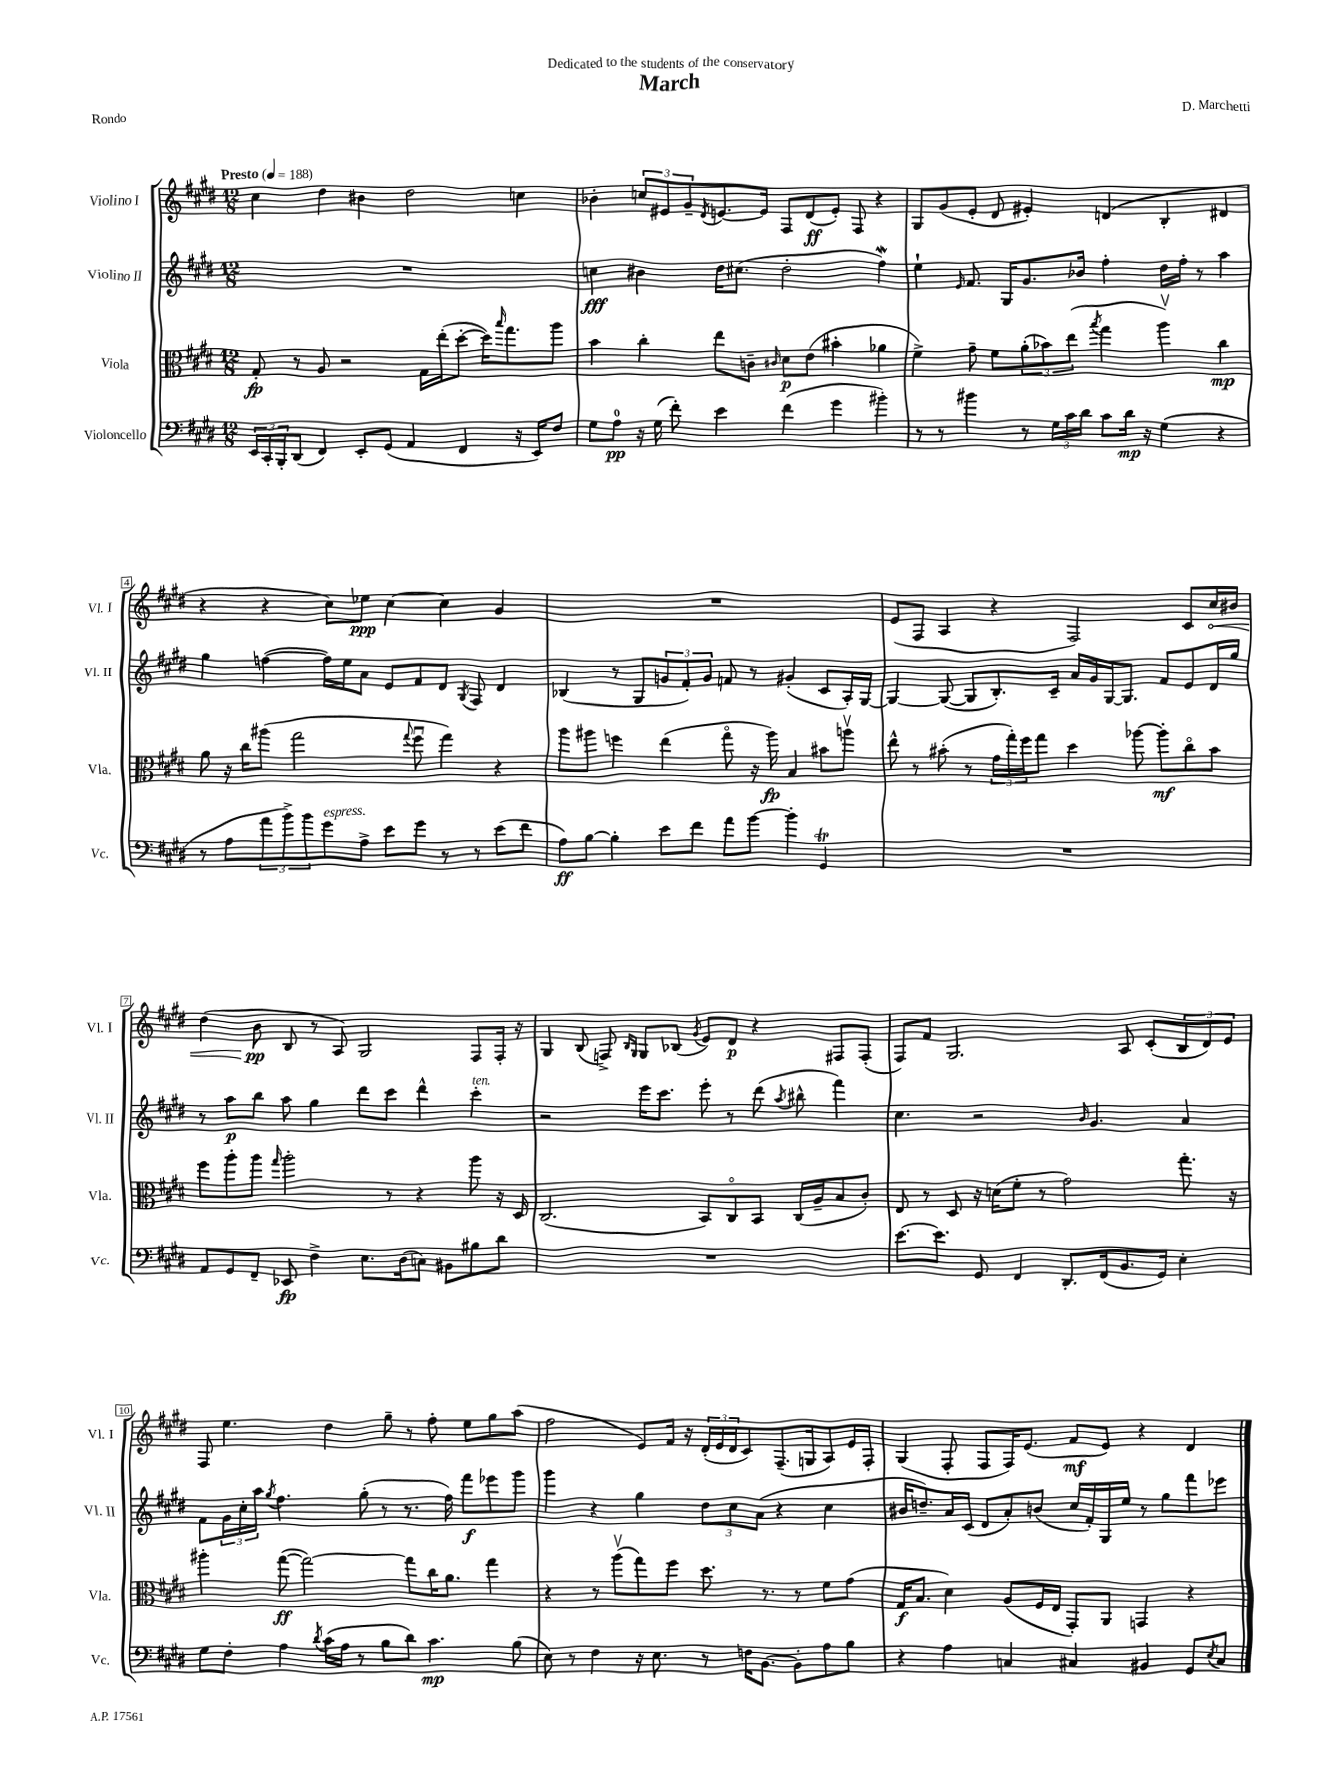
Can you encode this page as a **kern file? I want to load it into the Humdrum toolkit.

**kern	**kern	**kern	**kern
*staff4	*staff3	*staff2	*staff1
*clefF4	*clefC3	*clefG2	*clefG2
*k[f#c#g#d#]	*k[f#c#g#d#]	*k[f#c#g#d#]	*k[f#c#g#d#]
*M12/8	*M12/8	*M12/8	*M12/8
*MM188	*MM188	*MM188	*MM188
24EE/LL	8G#'/	1.r	4cc#\
24CC#'/	.	.	.
24BBB'/J	.	.	.
(8DD#/J	8r	.	.
4FF#/)	8A/	.	4dd#\
.	2r	.	.
8EE'/L	.	.	4b#\
(8GG#/J	.	.	.
4AA/	.	.	2dd#\
.	16G#\LL	.	.
.	(16ee'\J	.	.
4FF#/	[8dd#'\J	.	.
.	16dd#\]LK)	.	.
.	16qqbb/	.	.
.	8.gg#\	.	.
16r	.	.	4cc\
16EE/LK)	.	.	.
8F#/J	8aa\J	.	.
=	=	=	=
8G#\L	4b\	4cc\	4b-'\
8A\J	.	.	.
16r	4cc#'\	4b#\	12cc/L
(16G#\	.	.	.
.	.	.	12e#/
8f#'\)	.	.	.
.	.	.	12g#~/
.	.	.	8qd#/
4e\	8ee\L	16dd#\LK	[8.e/
.	.	(8.cc#\J	.
.	8c~\J	.	.
.	.	.	16e/]Jk
.	16qqc#/	.	.
(4f#\	8d#\L	2dd#'\	8F#/L
.	(8e\J	.	(8d#/
4g#\	4b#'\	.	8e'/J)
.	.	.	8F#/
4b#'\)	4a-\	4ff#\)	4r
=	=	=	=
8r	4f#^\)	4ee`\	8G#/L
8r	.	.	(8g#/
.	.	16qqe/	.
4b#\	8g#~\	8.f#/	8e'/J
.	8f#\L	.	8d#/
.	.	16G#/LK	.
8r	(12a'\	8.g#/	4e#'/)
.	12b-\)	.	.
24G#\LL	.	.	.
24c#\	(12ee\J	.	.
.	.	16b-/Jk	.
24d#\JJ	.	.	.
.	8qbb/	.	.
8c#\L	4gg#\	4ff#'\	(4d/
16d#\Jk	.	.	.
16r	.	.	.
(4G#\	4aav\)	16dd#\LL	4B'/
.	.	16ff#'\JJ	.
.	.	8r	.
4r	4cc#\	4aa\	4d#/
=	=	=	=
8r	8a\	4gg#\	4r
8A\L	16r	.	.
.	16cc#\LK	.	.
12a\	(8aa#\J	([4ff\	4r
12b^\)	.	.	.
.	2gg#\	.	.
12b\	.	.	.
8g#\	.	16ff\]LL)	8cc#\L)
.	.	16ee\J	.
8A^\J	.	8a\J	8ee-\J
8e\L	.	8e/L	[4cc#\
.	8qqgg#/	.	.
8g#\J	8ff#u\	8f#/	.
8r	4gg#\)	8d#/J	4cc#\]
.	.	8qG#/	.
8r	.	8F#/	.
(8e\L	4r	4d#/	4g#/
8f#\J	.	.	.
=	=	=	=
8A\L)	8aa\L	(4B-/	1.r
[8B\J	8aa#\J	.	.
4B'\]	4ff\	8r	.
.	.	8G#/L	.
8e\L	(4ee\	12g/	.
.	.	12f#'/)	.
8f#\J	.	.	.
.	.	12g/J	.
8a\L	8gg#o\	8f/	.
[8b\J	16r	8r	.
.	16aa#\)	.	.
4b'\]	4B/	(4g#'/	.
4GG#/	8b#\L	8c#/L	.
.	8aav\J	16A'/L)	.
.	.	[16G#/JJ	.
=	=	=	=
1.r	8ee^^\	4G#/_	(8e/L
.	8r	.	8F#/J
.	(8b#'\	(8G#/_	4A/
.	8r	8G#/]L	.
.	24g#\LL	8.B'/)	4r
.	24gg#'\)	.	.
.	24ff#\J	.	.
.	8gg#\J	.	.
.	.	16c#~/Jk	.
.	4dd#\	16a/LL	2F#/)
.	.	16g#/	.
.	.	[16G#/J	.
.	.	8.G#/]J	.
.	[8aa-\	.	.
.	8aa-'\]L	8f#/L	.
.	8cc#o\	8e/	8c#/L
.	8b#\J	16d#/L	16cc#/L
.	.	16gg#/JJ	16b#/JJ
=	=	=	=
8AA/L	8ff#\L	8r	(4dd#\
8GG#/	8aa'\	8aa\L	.
8FF#~/J	8aa\J	8bb\J	8b\
.	16qqgg#/	.	.
8EE-/	2aa'\	8aa\	8B/
4F#^\	.	4gg#\	8r
.	.	.	8A/)
8.E\L	.	8ddd#\L	2G#/
.	8r	8ccc#\J	.
(16D#\k	.	.	.
8C\J)	4r	4ddd#^^\	.
8BB#\L	.	.	.
8B#\	8aa\	4ccc#'\	8F#/L
8d#\J	16r	.	16F#'/Jk
.	16D#/	.	16r
=	=	=	=
1.r	(2.C#/	2r	4G#/
.	.	.	(8B/
.	.	.	8F^/)
.	.	.	16qqB/LL
.	.	.	16qqG#/JJ
.	.	16eee\LK	8G#/L
.	.	8.ccc#\J	.
.	.	.	(8B-/J
.	.	.	8qg#/
.	8BB/L)	8eee'\	8e/L)
.	8C#o/	8r	8d#/J
.	8BB/J	(8ddd#\	4r
.	.	8qaa/	.
.	(16C#/LL	8bb#^^\	.
.	16A~/J	.	.
.	8B/	4fff#\)	8F#/L
.	8c#'/J)	.	(8F#'/J
=	=	=	=
[8.e\L	8E/	4.cc#\	8F#/L)
.	8r	.	8f#/J
8.e\]J	.	.	.
.	8D#/	.	2.G#/
8GG#/	16r	2r	.
.	(16d\LK	.	.
4FF#/	8f#'\J	.	.
.	8r	.	.
8.DD#'/L	2g#\)	.	.
.	.	16qqb/	.
.	.	4.g#/	.
(16FF#/k	.	.	.
8.BB/	.	.	8A/
.	.	.	(8c#'/L
16GG#/Jk)	.	.	.
4E'\	8.gg#'\	4a/	12B/
.	.	.	12d#/)
.	.	.	12e/J
.	16r	.	.
=	=	=	=
8G#\L	4aa#'\	8f#\L	8F#/
8F#'\J	.	24g#\L	4.ee\
.	.	24cc#'\	.
.	.	24aa\JJ	.
.	.	8qgg#/	.
4A\	([8gg#\	4.ff#\	.
.	2gg#\_)	.	.
8qd#/	.	.	.
(16c#\LL	.	.	4dd#\
16A\JJ	.	.	.
8r	.	(8gg#'\	.
8B\L	.	8r	8gg#~\
8d#\J)	8gg#\]L	8.r	8r
4.c#\	16cc#\K	.	8ff#'\
.	8.a\J	16ff#\)	.
.	.	8fff#\L	8ee\L
.	4gg#\	8eee-\	8gg#\
(8B\	.	8ggg#\J	(8aa\J
=	=	=	=
8E\)	4r	4ggg#\	2ff#\
8r	.	.	.
4F#\	8r	4r	.
.	(8aav\L	.	.
16r	8gg#\)	4gg#\	8e/L)
8.E\	.	.	.
.	8ff#\J	.	16f#/Jk
.	.	.	16r
8r	8.dd#\	12dd#\L	(24d#'/LL
.	.	.	24e/
.	.	12cc#\	24d#/J
16F\LK	.	.	8c#/)
.	.	(12a\J	.
[8.BB\J	8.r	.	.
.	.	4r	(8.F#~/
8BB'\]L	8r	.	.
.	.	.	16G/k
8A\	8f#\L	4cc#\	8A/)
8B\J	(8g#\J	.	16e/L
.	.	.	16F#'/JJ
=	=	=	=
4r	16G#/LK	16b#/LK	(4G#/
.	8.B/J	8.dd~/)	.
4A\	4d#\)	16a/L	8F#'/
.	.	(16c#/JJ	.
.	.	8d#/L	8F#/L
4C/	(8A/L	8a'/)	16F#/K)
.	.	.	(8.e/J
.	16F#/L	(8b/J	.
.	16E/JJ	.	.
4C#/	8GG#'/L)	16cc#/LL	8f#/L
.	.	16f#'/)	.
.	8AA/J	16G#/	8e/J)
.	.	16ee/JJ	.
4BB#/	4GG/	8r	4r
.	.	8gg#\L	.
8GG#/L	4r	8fff#\	4d#/
8qE/	.	.	.
8C#/J	.	8eee-\J	.
==	==	==	==
*-	*-	*-	*-
